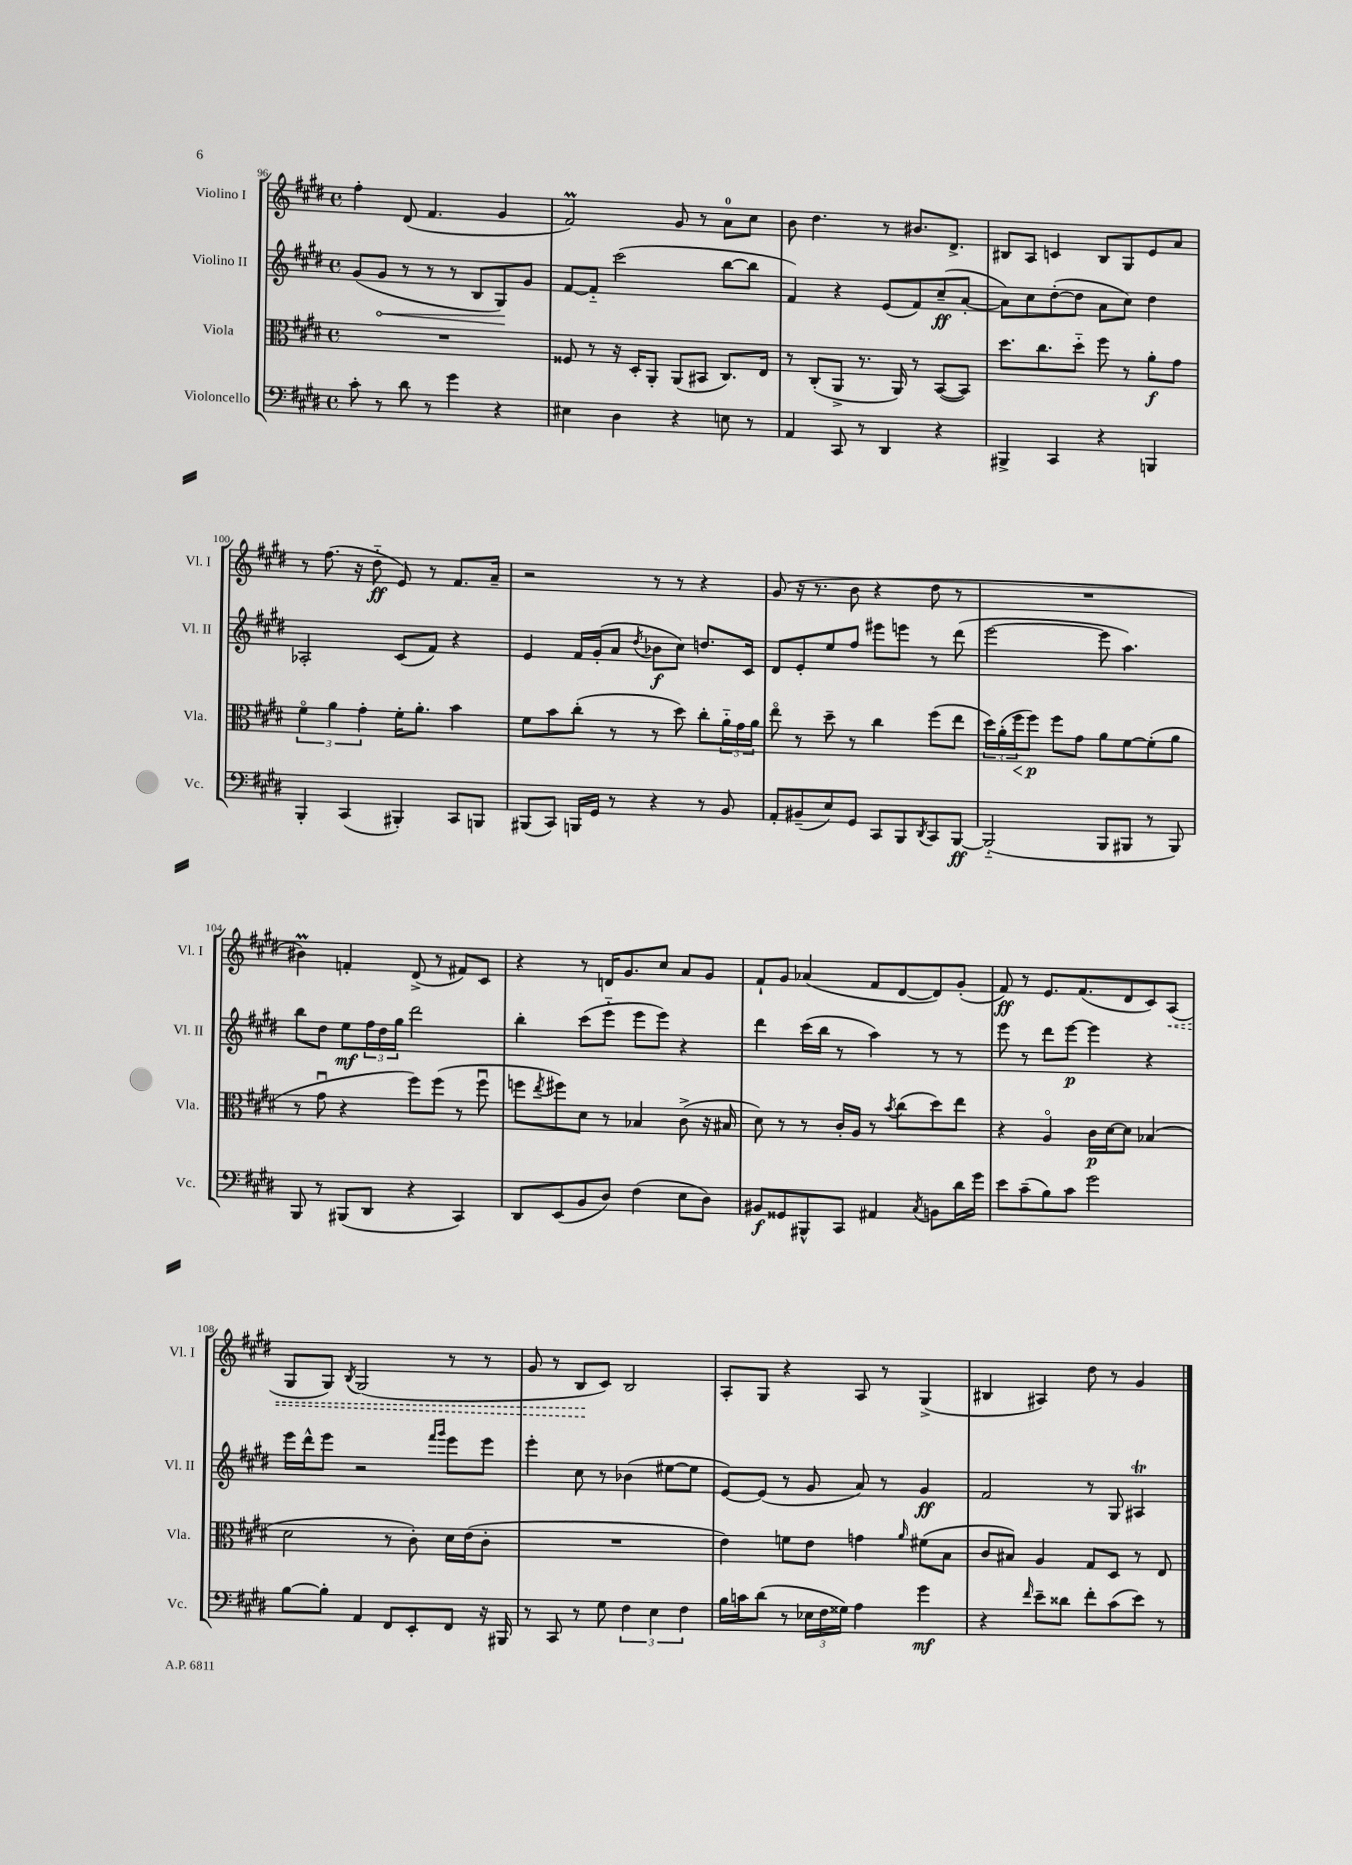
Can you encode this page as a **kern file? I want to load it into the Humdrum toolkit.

**kern	**kern	**kern	**kern
*staff4	*staff3	*staff2	*staff1
*clefF4	*clefC3	*clefG2	*clefG2
*k[f#c#g#d#]	*k[f#c#g#d#]	*k[f#c#g#d#]	*k[f#c#g#d#]
*M4/4	*M4/4	*M4/4	*M4/4
*met(c)	*met(c)	*met(c)	*met(c)
8c#'	1r	(8g#	4ff#'
8r	.	8g#	.
8d#	.	8r	(8d#
8r	.	8r	4.f#
4g#	.	8r	.
.	.	8B	.
4r	.	8G#)	4g#
.	.	8g#	.
=	=	=	=
4E#	8F##	[8f#	2f#)
.	8r	8f#'~]	.
4D#	16r	(2ccc#	.
.	16D#'	.	.
.	8AA'	.	.
4r	(8AA	.	8g#
.	8BB#	.	8r
8E	8.C#)	[8bb	8a
8r	.	8bb]	8cc#
.	16E	.	.
=	=	=	=
4AA	8r	4f#)	8b
.	(8C#'	.	4.dd#
8CC#	8AA^	4r	.
8r	8.r	.	.
4DD#	.	(8e	8r
.	16AA)	.	.
.	8r	8f#)	8.b#
4r	([8BB	(8cc#~	.
.	.	.	8.d#^
.	8BB])	[8a'	.
=	=	=	=
4BBB#^	8.dd#	8a])	8B#
.	.	8cc#	8A
.	8.cc#	.	.
4CC#	.	([8dd#'	4c
.	8dd#'~	8dd#]	.
4r	8ff#	8a	8B#
.	8r	8cc#)	8G#
4BBB	8a'	4dd#	8e
.	8g#	.	8a
=	=	=	=
4BBB'	6f#o	2A-'	8r
.	.	.	(8.ff#
.	6a	.	.
(4CC#	.	.	.
.	.	.	16r
.	6g#'	.	.
.	.	.	8dd#'~
4BBB#')	16f#'	(8c#	8e)
.	8.a'	.	.
.	.	8f#)	8r
8CC#	4b	4r	8.f#
8BBB	.	.	.
.	.	.	16a~
=	=	=	=
(8BBB#	8f#	4e	2r
8CC#)	8b	.	.
16BBB	(8cc#'	16f#	.
16GG#	.	(16g#'	.
8r	8r	8a	.
.	.	8qdd#	.
4r	8r	8b-	8r
.	8dd#)	8cc#)	8r
8r	8cc#'	8.dd	4r
8BB	24a'~	.	.
.	24g#	.	.
.	.	16c#	.
.	24a	.	.
=	=	=	=
8AA'	8eeo	8d#	(8g#
(8BB#~	8r	8e'	16r
.	.	.	8.r
8E)	8dd#~	8ee	.
8GG#	8r	8ff#	8b
8CC#	4cc#	8eee#	4r
8BBB	.	8eee	.
8qDD#	.	.	.
8CC#	(8ff#	8r	8dd#
[8BBB	8ee	(8ddd#	8r
=	=	=	=
(2BBB'~]	24dd#)	[2eee	1r
.	(24a'	.	.
.	24ff#	.	.
.	8ff#)	.	.
.	8ff#	.	.
.	8g#	.	.
8BBB	8a	8eee]	.
8BBB#	[8f#	4.aa)	.
8r	(8f#']	.	.
8BBB#)	8a	.	.
=	=	=	=
8BBB	8r	8bb	4b#)
8r	8g#u	8dd#	.
(8BBB#	4r	8ee	4f'
8DD#	.	24ff#	.
.	.	24dd#	.
.	.	24gg#	.
4r	8ff#)	2ddd#	(8d#^
.	(8ff#	.	8r
4CC#)	8r	.	8f#)
.	8ff#u	.	8c#
=	=	=	=
8DD#	8ff	4bb'	4r
.	8qee	.	.
(8EE	8ff#)	.	.
8BB	8d#	(8ccc#	8r
8D#)	8r	8eee'~	16d
.	.	.	8.g#
(4F#	4B-	8eee	.
.	.	8eee)	8cc#
8E	(8c#^	4r	8a
8D#)	16r	.	8g#
.	16B#	.	.
=	=	=	=
8BB#	8d#)	4ddd#	8f#`
8GG##	8r	.	8g#
8BBB#^^	8r	(16ccc#	(4a-
.	.	16bb	.
8CC#	16c#'	8r	.
.	16A	.	.
4AA#	8r	4aa)	8f#
.	8qb	.	.
.	(8cc#	.	[8d#
8qC#	.	.	.
8BB	8dd#)	8r	8d#])
16d#	8ee	8r	(8g#'
16g#	.	.	.
=	=	=	=
8e	4r	8eee	8f#)
(8c#~	.	8r	8r
8B)	4Ao	8ddd#	8.e
8c#	.	[8eee	.
.	.	.	(8.f#
2g#	16c#	4eee]	.
.	[16d#	.	.
.	8d#]	.	8d#
.	(4B-	4r	8c#)
.	.	.	(8A
=	=	=	=
[8B	2d#	16eee	8G#
.	.	16ddd#^^	.
8B']	.	8eee	8G#)
.	.	.	8qB
4AA	.	2r	(2G#
8FF#	8r	.	.
8EE'	8c#')	.	.
.	.	16qqfff#	.
.	.	16qqggg#	.
8FF#	16d#	8eee	8r
.	(16e	.	.
16r	8c#'	8eee	8r
16BBB#	.	.	.
=	=	=	=
8r	1r	4eee'	8g#
8CC#	.	.	8r
8r	.	8cc#	8B
8G#	.	8r	8c#)
6F#	.	(4b-	2B
6E	.	.	.
.	.	[8ee#	.
6F#	.	.	.
.	.	8ee#]	.
=	=	=	=
16B	4e)	[8e)	8A'
16c	.	.	.
(8d#	.	(8e]	8G#
8r	8f	8r	4r
24E-	8e	8g#	.
24F#	.	.	.
24G##)	.	.	.
4A	4g	8a)	8A
.	.	8r	8r
.	16qqa	.	.
4g#	(8f#	4g#	(4G#^
.	8B	.	.
=	=	=	=
4r	8c#	2f#	4B#
.	8B#)	.	.
16qqf#	.	.	.
8e~	4A	.	4A#)
8d##	.	.	.
8f#'	8G#	8r	8dd#
(8c#	8D#	8G#	8r
8e)	8r	4A#	4g#
8r	8E	.	.
==	==	==	==
*-	*-	*-	*-
